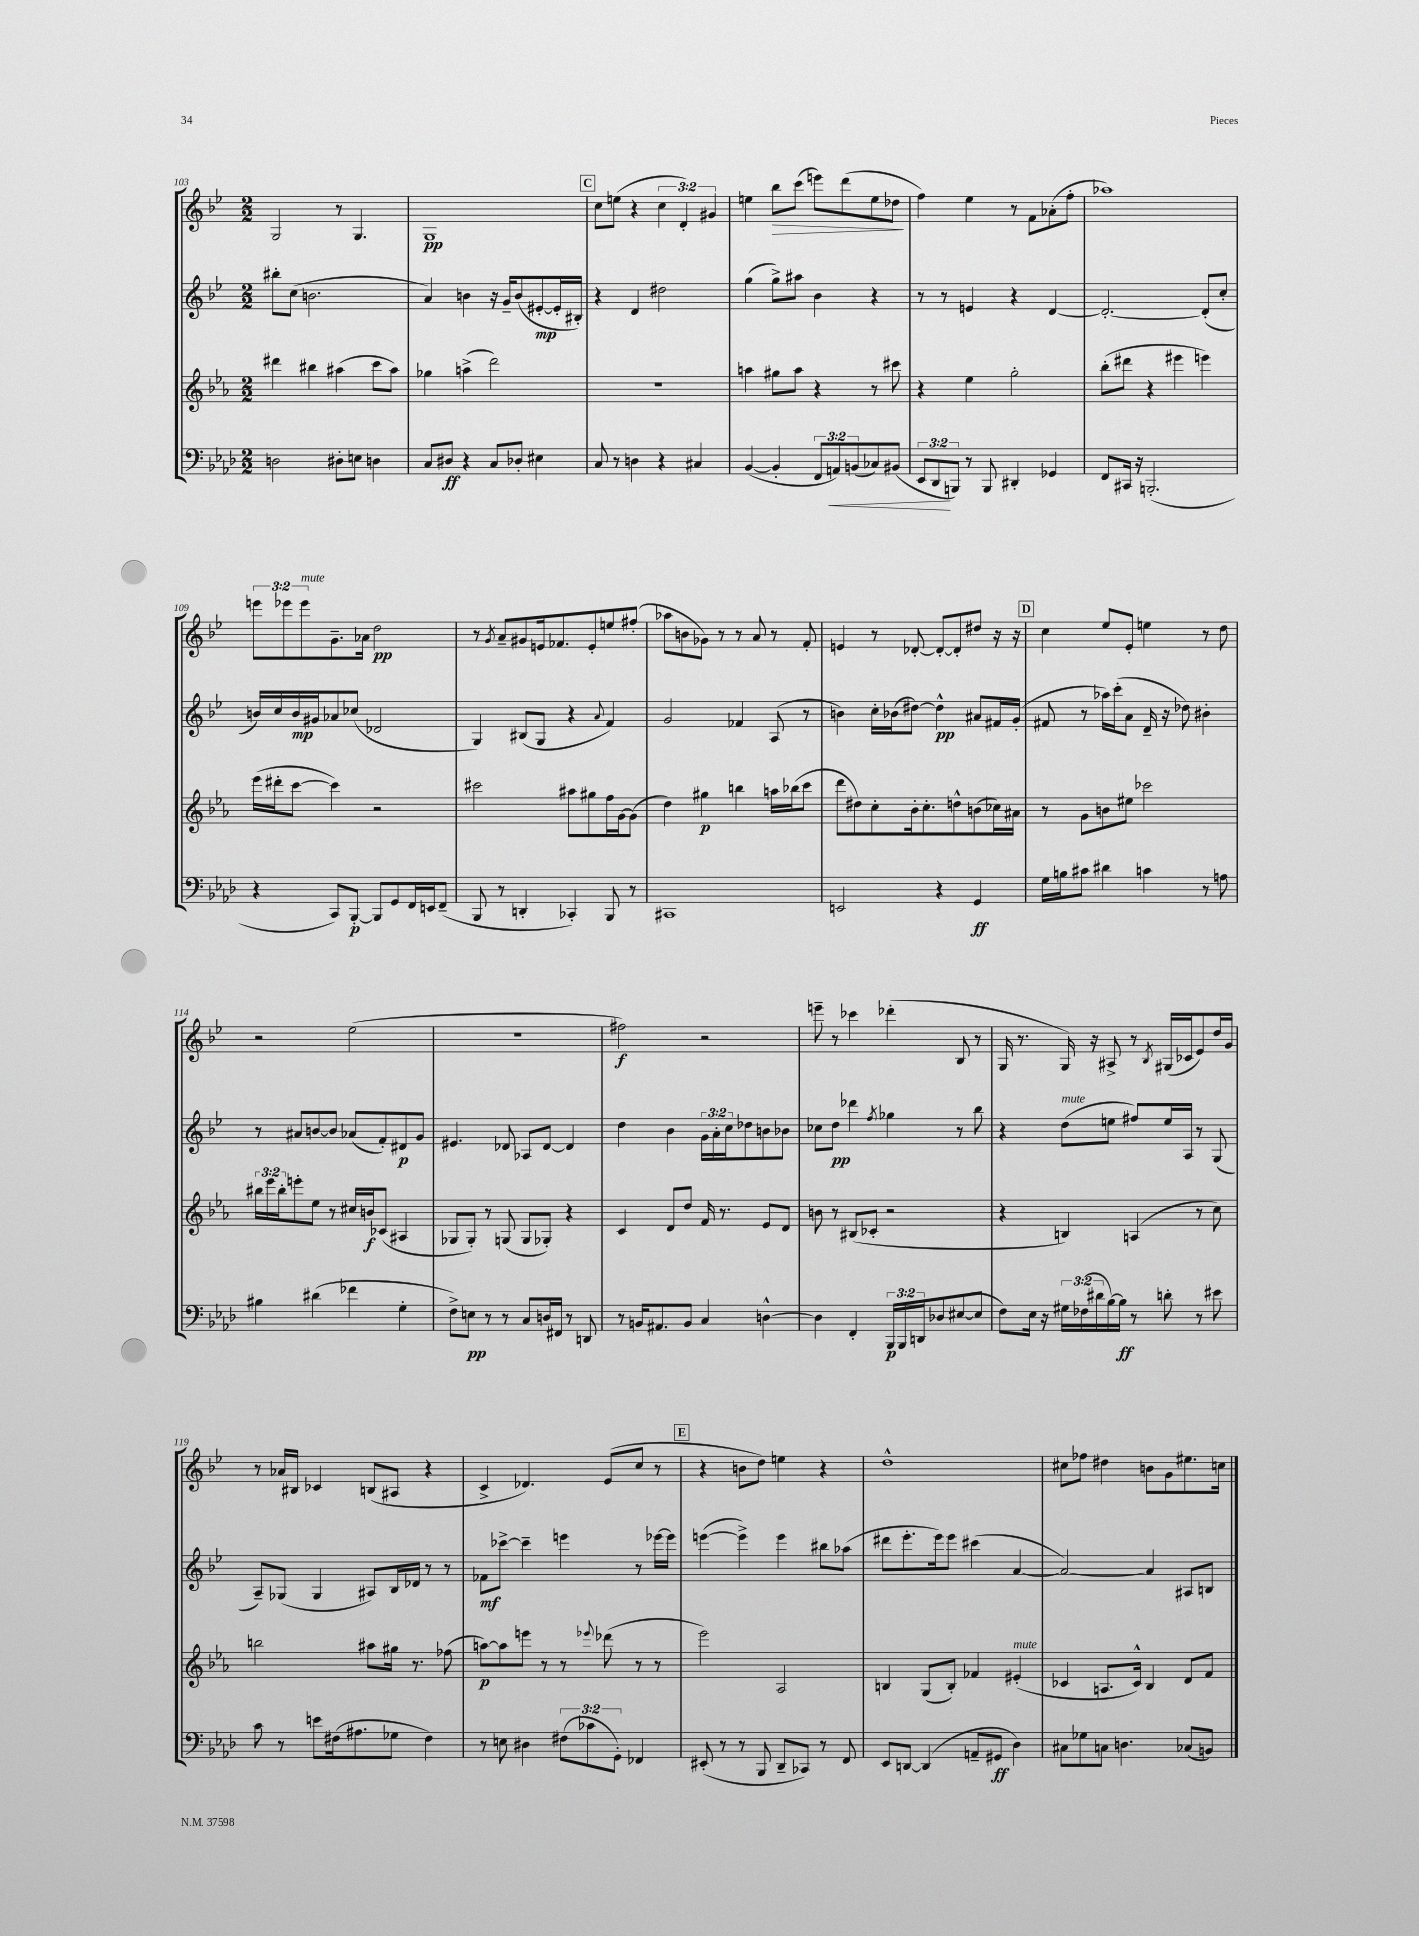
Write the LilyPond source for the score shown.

<<
\new StaffGroup <<
\new Staff = "s0" {
    \clef treble \key bes \major \numericTimeSignature \time 2/2 \override Staff.TupletNumber.text = #tuplet-number::calc-fraction-text
    g2 r8 g4. |
    g1\pp |
    \mark \markup { \box "C" } c''8 e''8( r4 \tuplet 3/2 { c''4 d'4-.) gis'4 } |
    e''4 bes''8\> c'''8( e'''8) d'''8( e''8 des''8\! |
    f''4) ees''4 r8 f'8 aes'8-.( f''8-. |
    aes''1) |
    \tuplet 3/2 { e'''8 ees'''8 ees'''8^\markup { \italic "mute" } } g'8.-- aes'16 d''2\pp |
    r8 \acciaccatura { g'8 } a'8-- gis'8 e'16 fes'8. e'8-. e''8 fis''8-.( |
    aes''8 b'8 ges'8) r8 r8 a'8 r8 f'8-. |
    e'4 r8 des'8~-. des'8~-. des'8-. dis''8 r16 r16 |
    \mark \markup { \box "D" } c''4 ees''8 ees'8-. e''4 r8 d''8 |
    r2 ees''2( |
    R1 |
    fis''2\f) r2 |
    e'''8-- r8 ces'''4 des'''4-.( bes8 r8 |
    g16 r8. g16) r16 ais8-> r8 \acciaccatura { bes8 } gis16( ces'16 ees'8) d''16 g'16 |
    r8 aes'16 bis16 ces'4 b8( ais8 r4 |
    c'4-> des'4.) ees'8( c''8 r8 |
    \mark \markup { \box "E" } r4 b'8 d''8) e''4 r4 |
    d''1-^ |
    cis''8 fes''8 dis''4 b'8 g'8 eis''8. c''16 \bar "|." |
}
\new Staff = "s1" {
    \clef treble \key bes \major \numericTimeSignature \time 2/2 \override Staff.TupletNumber.text = #tuplet-number::calc-fraction-text
    bis''8-. c''8( b'2. |
    a'4) b'4 r16 g'16-- b'8( eis'8~-.\mp eis'16-. bis16-.) |
    \mark \markup { \box "C" } r4 d'4 dis''2 |
    g''4( g''8->) ais''8 bes'4 r4 |
    r8 r8 e'4 r4 d'4~ |
    d'2.~-. d'8-.( c''8-. |
    b'16) c''16 b'16\mp gis'16 aes'8 ces''8( des'2 |
    g4) bis8( g8 r4 \appoggiatura { a'8 } f'4) |
    g'2 fes'4 a8( r8 |
    b'4) c''16-. bes'16( dis''8~) dis''4-^\pp ais'8 fis'16 g'16-.( |
    \mark \markup { \box "D" } fis'8 r8 aes''16) c'''16-.( a'8 d'16-- r16 des''8) bis'4-. |
    r8 ais'8 b'8~ b'8 aes'8( f'8-.) dis'8\p g'8 |
    eis'4. des'8 aes8 des'8~ des'4 |
    d''4 bes'4 \tuplet 3/2 { g'16 a'16-. c''16 } des''8 b'8 bes'8 |
    ces''8 d''8\pp des'''4 \acciaccatura { f''8 } ges''4 r8 bes''8 |
    r4 d''8^\markup { \italic "mute" }( e''8 fis''8) e''16 a16 r8 g8( |
    a8--) ges8( ges4 ais8) bes16 des'16 r8 r8 |
    fes'8\mf ces'''8~-> ces'''4-- e'''4 r8 ees'''16~ ees'''16 |
    \mark \markup { \box "E" } e'''4~( e'''4->) e'''4 bis''8 aes''8( |
    dis'''8 ees'''8.-. ees'''16) ees'''8 cis'''4( a'4~ |
    a'2~) a'4 ais8 b8 \bar "|." |
}
\new Staff = "s2" {
    \clef treble \key ees \major \numericTimeSignature \time 2/2 \override Staff.TupletNumber.text = #tuplet-number::calc-fraction-text
    dis'''4 bis''4 ais''4( c'''8 ais''8) |
    ges''4 a''4->( d'''2) |
    \mark \markup { \box "C" } R1 |
    a''4 gis''8 a''8 r4 r8 cis'''8 |
    r4 ees''4 g''2-. |
    bes''8-.( dis'''8 r4 eis'''4 e'''4) |
    ees'''16( dis'''16-. c'''8~ c'''4) r2 |
    cis'''2 ais''8 gis''8 f''16 g'16~ g'8( |
    d''4) gis''4\p b''4 a''16 bes''16( c'''8 |
    d'''8 dis''8) c''8-. bes'16-. c''8.-. d''8-^ b'8( ces''16) ais'16 |
    \mark \markup { \box "D" } r8 g'8 b'8 eis''8 ces'''2 |
    \tuplet 3/2 { bis''16 ees'''16 bis''16-. } e'''8-. ees''8 r8 cis''16 b'16\f ces'8( ais4 |
    ges8 ges8-.) r8 g8( g8 ges8-.) r4 |
    c'4 d'8 d''8 f'16 r8. ees'8 d'8 |
    b'8 r8 bis8( ces'8-. r2 |
    r4 b4) a4( r8 c''8) |
    b''2 ais''8 gis''16 r8. fes''8( |
    a''8~\p) a''8 e'''8 r8 r8 \appoggiatura { ees'''8 } des'''8( r8 r8 |
    \mark \markup { \box "E" } ees'''2) aes2 |
    b4 g8( b8-.) fes'4 eis'4-.^\markup { \italic "mute" }( |
    ces'4 a8. ces'16-^) bes4 d'8 f'8 \bar "|." |
}
\new Staff = "s3" {
    \clef bass \key aes \major \numericTimeSignature \time 2/2 \override Staff.TupletNumber.text = #tuplet-number::calc-fraction-text
    d2 dis8-. e8 d4 |
    c8 dis8\ff r4 c8 des8-. eis4 |
    \mark \markup { \box "C" } c8 r8 d4 r4 cis4 |
    bes,4~( bes,4-. \tuplet 3/2 { f,8 a,8\<) b,8( } ces8) bis,8( |
    \tuplet 3/2 { ees,8 des,8\! b,,8) } r8 b,,8 dis,4-. ges,4 |
    f,8 cis,16 r16 b,,2.-.( |
    r4 c,8) bes,,8~-.\p bes,,8 g,8 f,16 e,16 f,8--( |
    bes,,8 r8 d,4-. ces,4-.) bes,,8 r8 |
    cis,1 |
    e,2 r4 g,4\ff |
    \mark \markup { \box "D" } g16 b16 cis'8 dis'4 c'4 r8 a8 |
    bis4 dis'4( fes'4 g4-. |
    f8->) e8\pp r8 r8 c8 d16 fis,16 r8 d,8 |
    r8 b,16 ais,8. b,8 c4 d4~-^ |
    d4 f,4-. \tuplet 3/2 { bes,,16\p bes,,16 d,16 } des8 eis8~( eis8 |
    f8) ees16 r16 \tuplet 3/2 { gis16 fes16( dis'16 } bes16~) bes16\ff r8 d'8-. r8 eis'8 |
    c'8 r8 e'8 fis16( ais8. ges8 fis4) |
    r8 e8 dis4 \tuplet 3/2 { fis8( ces'8 g,8-.) } fes,4 |
    \mark \markup { \box "E" } eis,8-.( r8 r8 bes,,8 des,8-- ces,8) r8 f,8 |
    ees,8 d,8~ d,4( a,8-- gis,8\ff des4) |
    cis8 ges8 c8 d4. ces8( b,8) \bar "|." |
}
>>
>>
\layout { \context { \Score currentBarNumber = #103 } }
